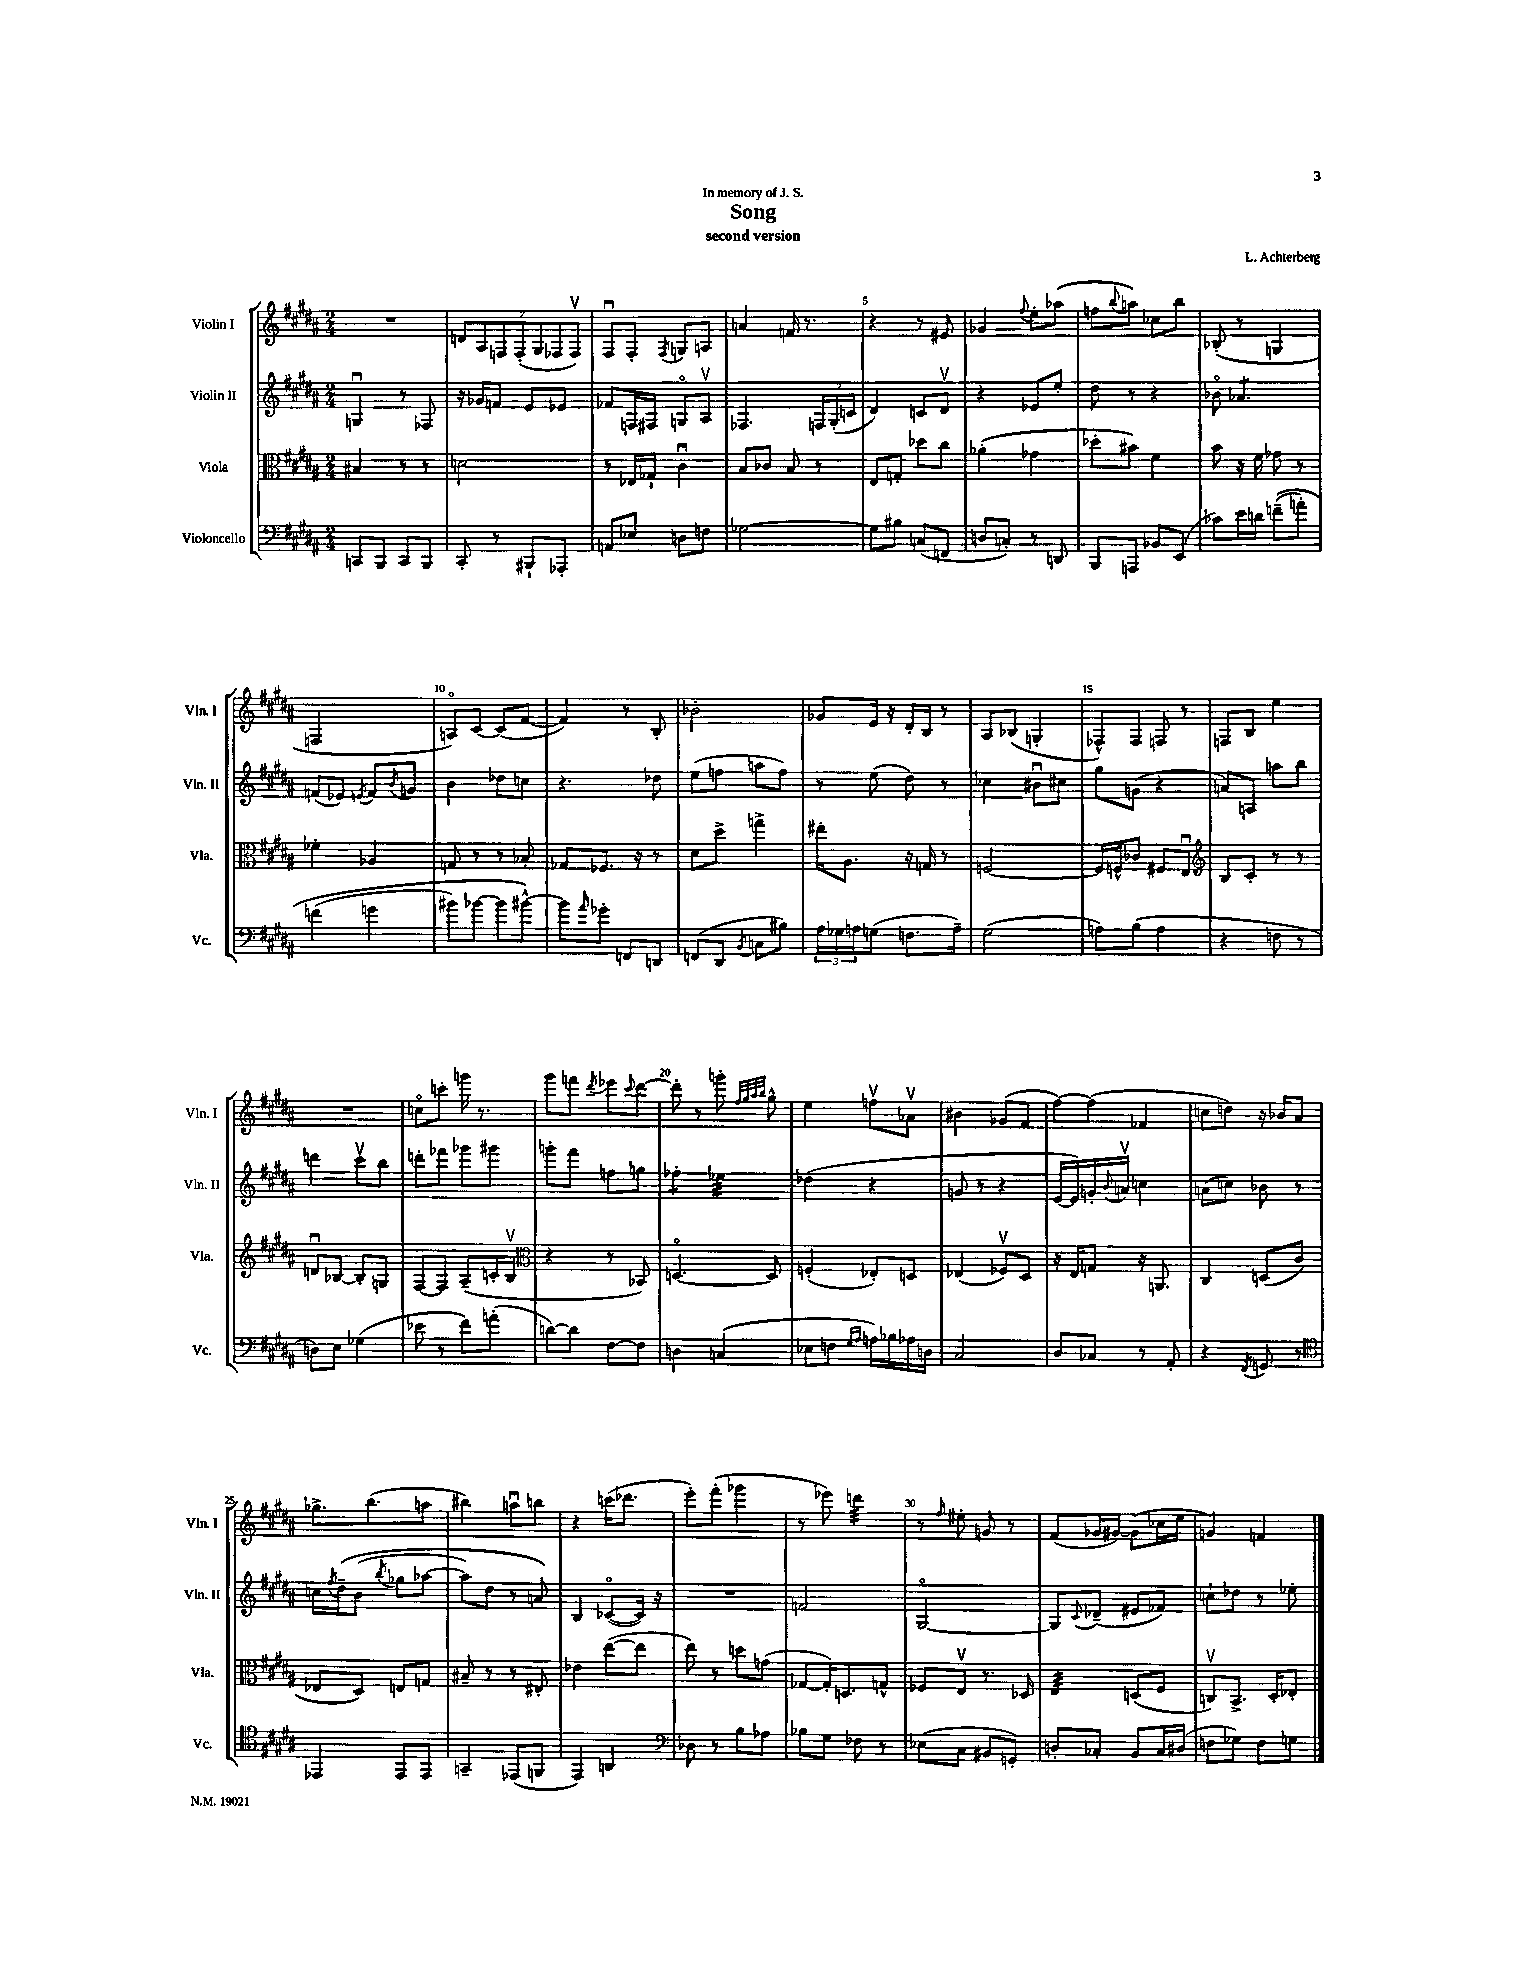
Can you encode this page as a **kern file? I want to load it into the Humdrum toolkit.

**kern	**kern	**kern	**kern
*staff4	*staff3	*staff2	*staff1
*clefF4	*clefC3	*clefG2	*clefG2
*k[f#c#g#d#a#]	*k[f#c#g#d#a#]	*k[f#c#g#d#a#]	*k[f#c#g#d#a#]
*M2/4	*M2/4	*M2/4	*M2/4
8CC	4B#	4Gu	2r
8BBB	.	.	.
8CC	8r	8r	.
8BBB	8r	8F-	.
=	=	=	=
8CC#'	2d	16r	14d
.	.	16g-	.
.	.	.	14A#
8r	.	8f	.
.	.	.	14F
.	.	.	(14F'
8BBB#`	.	8e	.
.	.	.	14G#
.	.	.	14F-
8AAA-'	.	8e-	.
.	.	.	14F-v)
=	=	=	=
8AA	8r	8f-	8F#u
8E-	16E-	16F	8F#'
.	16G-`	16F#	.
.	.	.	8qF#
8D	4c#u	8Go	8G
8F	.	8A#v	8A
=	=	=	=
[2G-	8B	4.F-	4a
.	8c-	.	.
.	8B	.	16f
.	.	.	8.r
.	8r	24F	.
.	.	(24G#'	.
.	.	24c	.
=	=	=	=
8G-]	8E	4d#)	4r
8B#	8G'	.	.
(8C	8dd-	8c	8r
8FF	8cc#	8d#v	8e#
=	=	=	=
8D	(4a-'	4r	4g-
8C')	.	.	.
.	.	.	8qqff#
8r	4g-	8e-	8ee'
8DD	.	8ee'	(8aa-
=	=	=	=
8BBB	8dd-'	8dd#	8ff
.	.	.	8qqbb
8AAA	8b#)	8r	8aa)
8BB-	4f#	4r	8cc-
(8EE	.	.	8bb
=	=	=	=
8c-)	8b	8b-o	(8B-'
16e	16r	4.a-	8r
16d	16f#	.	.
&((8f~	8g-	.	4G
8a')	8r	.	.
=	=	=	=
(4f	4f-'	(8f	2F
.	.	8e-)	.
.	.	8qe	.
4g	4A-	8f	.
.	.	8qb	.
.	.	8g	.
=	=	=	=
8b#)	8G	4b	8Ao)
[8b-	8r	.	[8c#
8b-]	8r	8dd-	(8c#]
[8b#^^&)	8B-'	8cc	[8f#
=	=	=	=
8b#]	8G-	4.r	4f#])
16qqa#	.	.	.
8g-'	8.F-	.	.
8FF	.	.	8r
.	16r	.	.
8DD	8r	8dd-	8B'
=	=	=	=
(8FF	8d#	(8ee	2b-'
8DD#	8dd#^	8ff	.
8qBB	.	.	.
8C	4gg^	8aa	.
8B#)	.	8ff)	.
=	=	=	=
24A#	16ee#'	8r	8g-
24G-	.	.	.
.	8.A#	.	.
24A	.	.	.
(8G	.	(8ee	16e
.	.	.	16r
8.F	16r	8dd#)	16d#'
.	16G	.	16B
.	8r	8r	8r
16A~)	.	.	.
=	=	=	=
(2G#	[2F	4cc-	8A#
.	.	.	(8B-
.	.	8b#u	4G'
.	.	8cc#	.
=	=	=	=
8A)	16F]	8gg#	8F-^^)
.	16F^^	.	.
(8B	8c-	(8g	8F-
4A	8F#	4r	8F
.	8Eu	.	8r
=	=	=	=
*	*clefG2	*	*
4r	8B	8a)	8F
.	8c#'	8A	8B
8F	8r	8aa	4ee
8r	8r	8bb	.
=	=	=	=
8D)	8du	4ddd	2r
8E	[8B-	.	.
(4G-	8B-']	8ccc#v	.
.	8G	8bb	.
=	=	=	=
8e-	[8F#	8ddd'	8cco
8r	8F#]	8fff-	8ccc'
8f#)	(8A#~	8ggg-	16ggg
.	.	.	8.r
(8a'	16c'	8ggg#	.
.	16Bv	.	.
=	=	=	=
*	*clefC3	*	*
[8d)	4r	8ggg'	8ggg#
8d]	.	8fff#	8fff
.	.	.	8qddd#
[8F#	8r	8ff	8eee-
.	.	.	8qqccc#
8F#]	8BB-)	8gg	[8ddd#
=	=	=	=
4D	[4.Do	4ff-'	8ddd#']
.	.	.	8r
(4C	.	4ee-	8ggg'
.	.	.	32qqff#
.	.	.	32qqgg#
.	.	.	32qqaa#
.	.	.	32qqbb
.	8D]	.	8gg#^^
=	=	=	=
8E-	(4F'	(4dd-	4ee
8F	.	.	.
16qqG#	.	.	.
16qqA#	.	.	.
16A)	8E-')	4r	8ffv
16B-	.	.	.
16A-	8D	.	8a-v
16D	.	.	.
=	=	=	=
2C#	(4E-	8g	4b#
.	.	8r	.
.	8F-v)	4r	(8g-
.	8D#	.	8f#
=	=	=	=
8D#	16r	[16e	[8ff#)
.	16E	16e])	.
8C-	8G	16g'	(8ff#]
.	.	8qqb	.
.	.	16av	.
8r	16r	4cc	4f-
.	8.AA	.	.
8AA#'	.	.	.
=	=	=	=
4r	4C#	(8a	8cc
.	.	8cc)	8dd)
8qFF#	.	.	.
8GG	(8D	8b-	16r
.	.	.	16b-
8r	8c#	8r	8a#
=	=	=	=
*clefC4	*	*	*
4EE-	8E-	16cc	8.gg-^
.	.	8qff#	.
.	.	&(16dd#~	.
.	8D#)	(8b	.
.	.	.	(8.bb
.	.	8qbb	.
8EE-	8E	8gg-	.
8EE-	8G	[8aa-	8aa
=	=	=	=
4GG~	8B#~	8aa-])	4bb#)
.	8r	8dd#	.
(8EE-	8r	8r	8aau
8FF	8E#'	8a&)	8bb
=	=	=	=
4EE)	4e-	4B	4r
4AA	([8ee	([8c-o	(16ccc
.	.	.	8.ddd-
.	8ee]	16c-])	.
.	.	16r	.
=	=	=	=
*clefF4	*	*	*
8D-	8ee)	2r	8eee')
8r	8r	.	(8fff#'
8B	8dd	.	4ggg-
8A-	(8g	.	.
=	=	=	=
8B-	[8G-	2f	8r
8G#	16G-'])	.	8eee-)
.	8.D	.	.
8F-	.	.	4ddd
8r	8G^^	.	.
=	=	=	=
(8E-	8F-	[2G#o	8r
.	.	.	16qqff#
8C#	8Ev	.	8ee#'
8BB#	8.r	.	8g
8GG')	.	.	8r
.	16D-	.	.
=	=	=	=
8D'	4E	8G#]	(8f#
.	.	8qqc#	.
8C-'	.	(8d-~	16g-
.	.	.	[16g#)
8BB	(8D	8e#	(8g#]
16C-	8F#	8f-)	16cc-
(16D#	.	.	16ee
=	=	=	=
8F	8Cv)	8cc`	4g)
8G-)	8.BB^	8dd-	.
8F	.	8r	4f
.	16D#'	.	.
8G	8E-'	8ee-'	.
==	==	==	==
*-	*-	*-	*-
